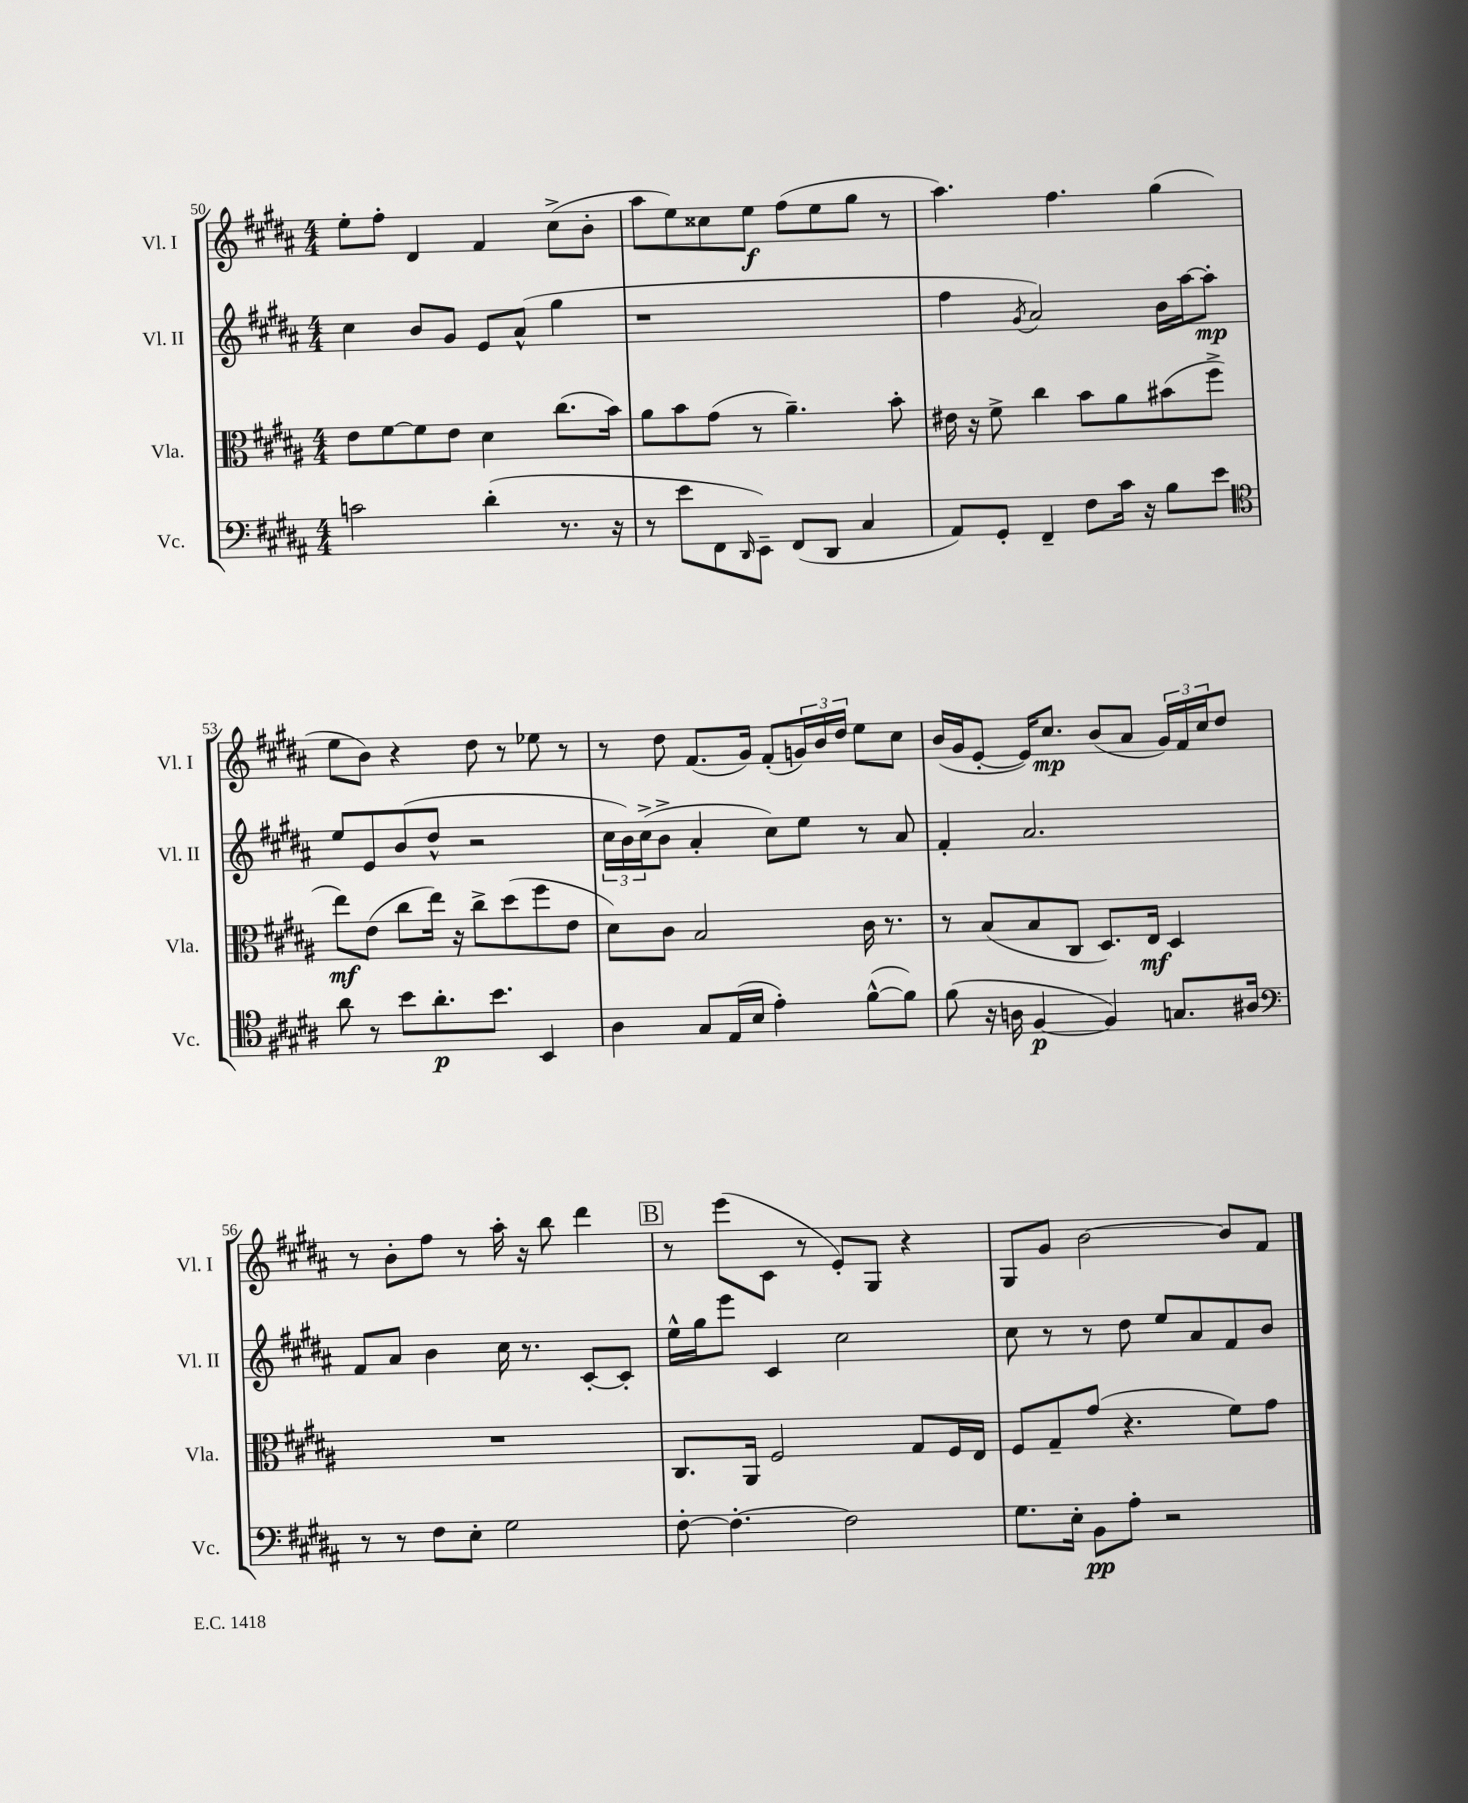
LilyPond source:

<<
\new StaffGroup <<
\new Staff = "s0" \with { instrumentName = "Vl. I" shortInstrumentName = "Vl. I" } {
    \clef treble \key b \major \numericTimeSignature \time 4/4
    e''8-. fis''8-. dis'4 fis'4 cis''8->( b'8-. |
    ais''8 e''8) cisis''8 e''8\f fis''8( e''8 gis''8 r8 |
    ais''4.) fis''4. gis''4( |
    e''8 b'8) r4 dis''8 r8 ees''8 r8 |
    r8 dis''8 fis'8.( gis'16) fis'8-.( \tuplet 3/2 { g'16) b'16 dis''16 } e''8 cis''8 |
    b'16( gis'16 e'8~-. e'16) cis''8.\mp b'8( ais'8 \tuplet 3/2 { gis'16) fis'16 cis''16 } dis''8 |
    r8 b'8-. fis''8 r8 ais''16-. r16 b''8 dis'''4 |
    \mark \markup { \box "B" } r8 e'''8( cis'8 r8 e'8-.) gis8 r4 |
    gis8 gis'8 b'2~ b'8 fis'8 \bar "|." |
}
\new Staff = "s1" \with { instrumentName = "Vl. II" shortInstrumentName = "Vl. II" } {
    \clef treble \key b \major \numericTimeSignature \time 4/4
    cis''4 b'8 gis'8 e'8 ais'8-^( gis''4 |
    r1 |
    fis''4 \acciaccatura { gis'8 } ais'2) b'16 ais''16~ ais''8-.\mp |
    e''8 e'8 b'8( dis''8-^ r2 |
    \tuplet 3/2 { cis''16 b'16) cis''16->( } b'8-> ais'4-. cis''8) e''8 r8 ais'8 |
    fis'4-. ais'2. |
    fis'8 ais'8 b'4 cis''16 r8. cis'8~-. cis'8-. |
    \mark \markup { \box "B" } e''16-^ gis''16 e'''8 cis'4 cis''2 |
    cis''8 r8 r8 dis''8 e''8 ais'8 fis'8 b'8 \bar "|." |
}
\new Staff = "s2" \with { instrumentName = "Vla." shortInstrumentName = "Vla." } {
    \clef alto \key b \major \numericTimeSignature \time 4/4
    e'8 fis'8~ fis'8 e'8 dis'4 cis''8.( b'16) |
    ais'8 b'8 gis'8( r8 ais'4.--) b'8-. |
    eis'16 r16 fis'8-> cis''4 b'8 ais'8 bis'8( fis''8-> |
    e''8\mf) e'8( cis''8 e''16) r16 cis''8-> dis''8( fis''8 e'8 |
    dis'8) cis'8 b2 cis'16 r8. |
    r8 b8( b8 cis8 dis8.) e16\mf dis4 |
    R1 |
    \mark \markup { \box "B" } cis8. ais,16 fis2 gis8 fis16 e16 |
    fis8 gis8-- gis'8( r4. fis'8) gis'8 \bar "|." |
}
\new Staff = "s3" \with { instrumentName = "Vc." shortInstrumentName = "Vc." } {
    \clef bass \key b \major \numericTimeSignature \time 4/4
    c'2 dis'4-.( r8. r16 |
    r8 e'8 fis,8 \grace { dis,16 } e,8--) fis,8( dis,8 cis4 |
    ais,8) gis,8-. fis,4-- fis8 cis'16 r16 b8 e'8 |
    \clef tenor ais'8 r8 b'8 ais'8.-.\p b'8. b,4 |
    ais4 gis8 e16( b16 e'4-.) fis'8~-^( fis'8) |
    fis'8( r16 a16 fis4~\p fis4) g8. ais16 |
    \clef bass r8 r8 fis8 e8-. gis2 |
    \mark \markup { \box "B" } fis8~-. fis4.~-. fis2 |
    gis8. e16-. b,8\pp ais8-. r2 \bar "|." |
}
>>
>>
\layout { \context { \Score currentBarNumber = #50 } }
